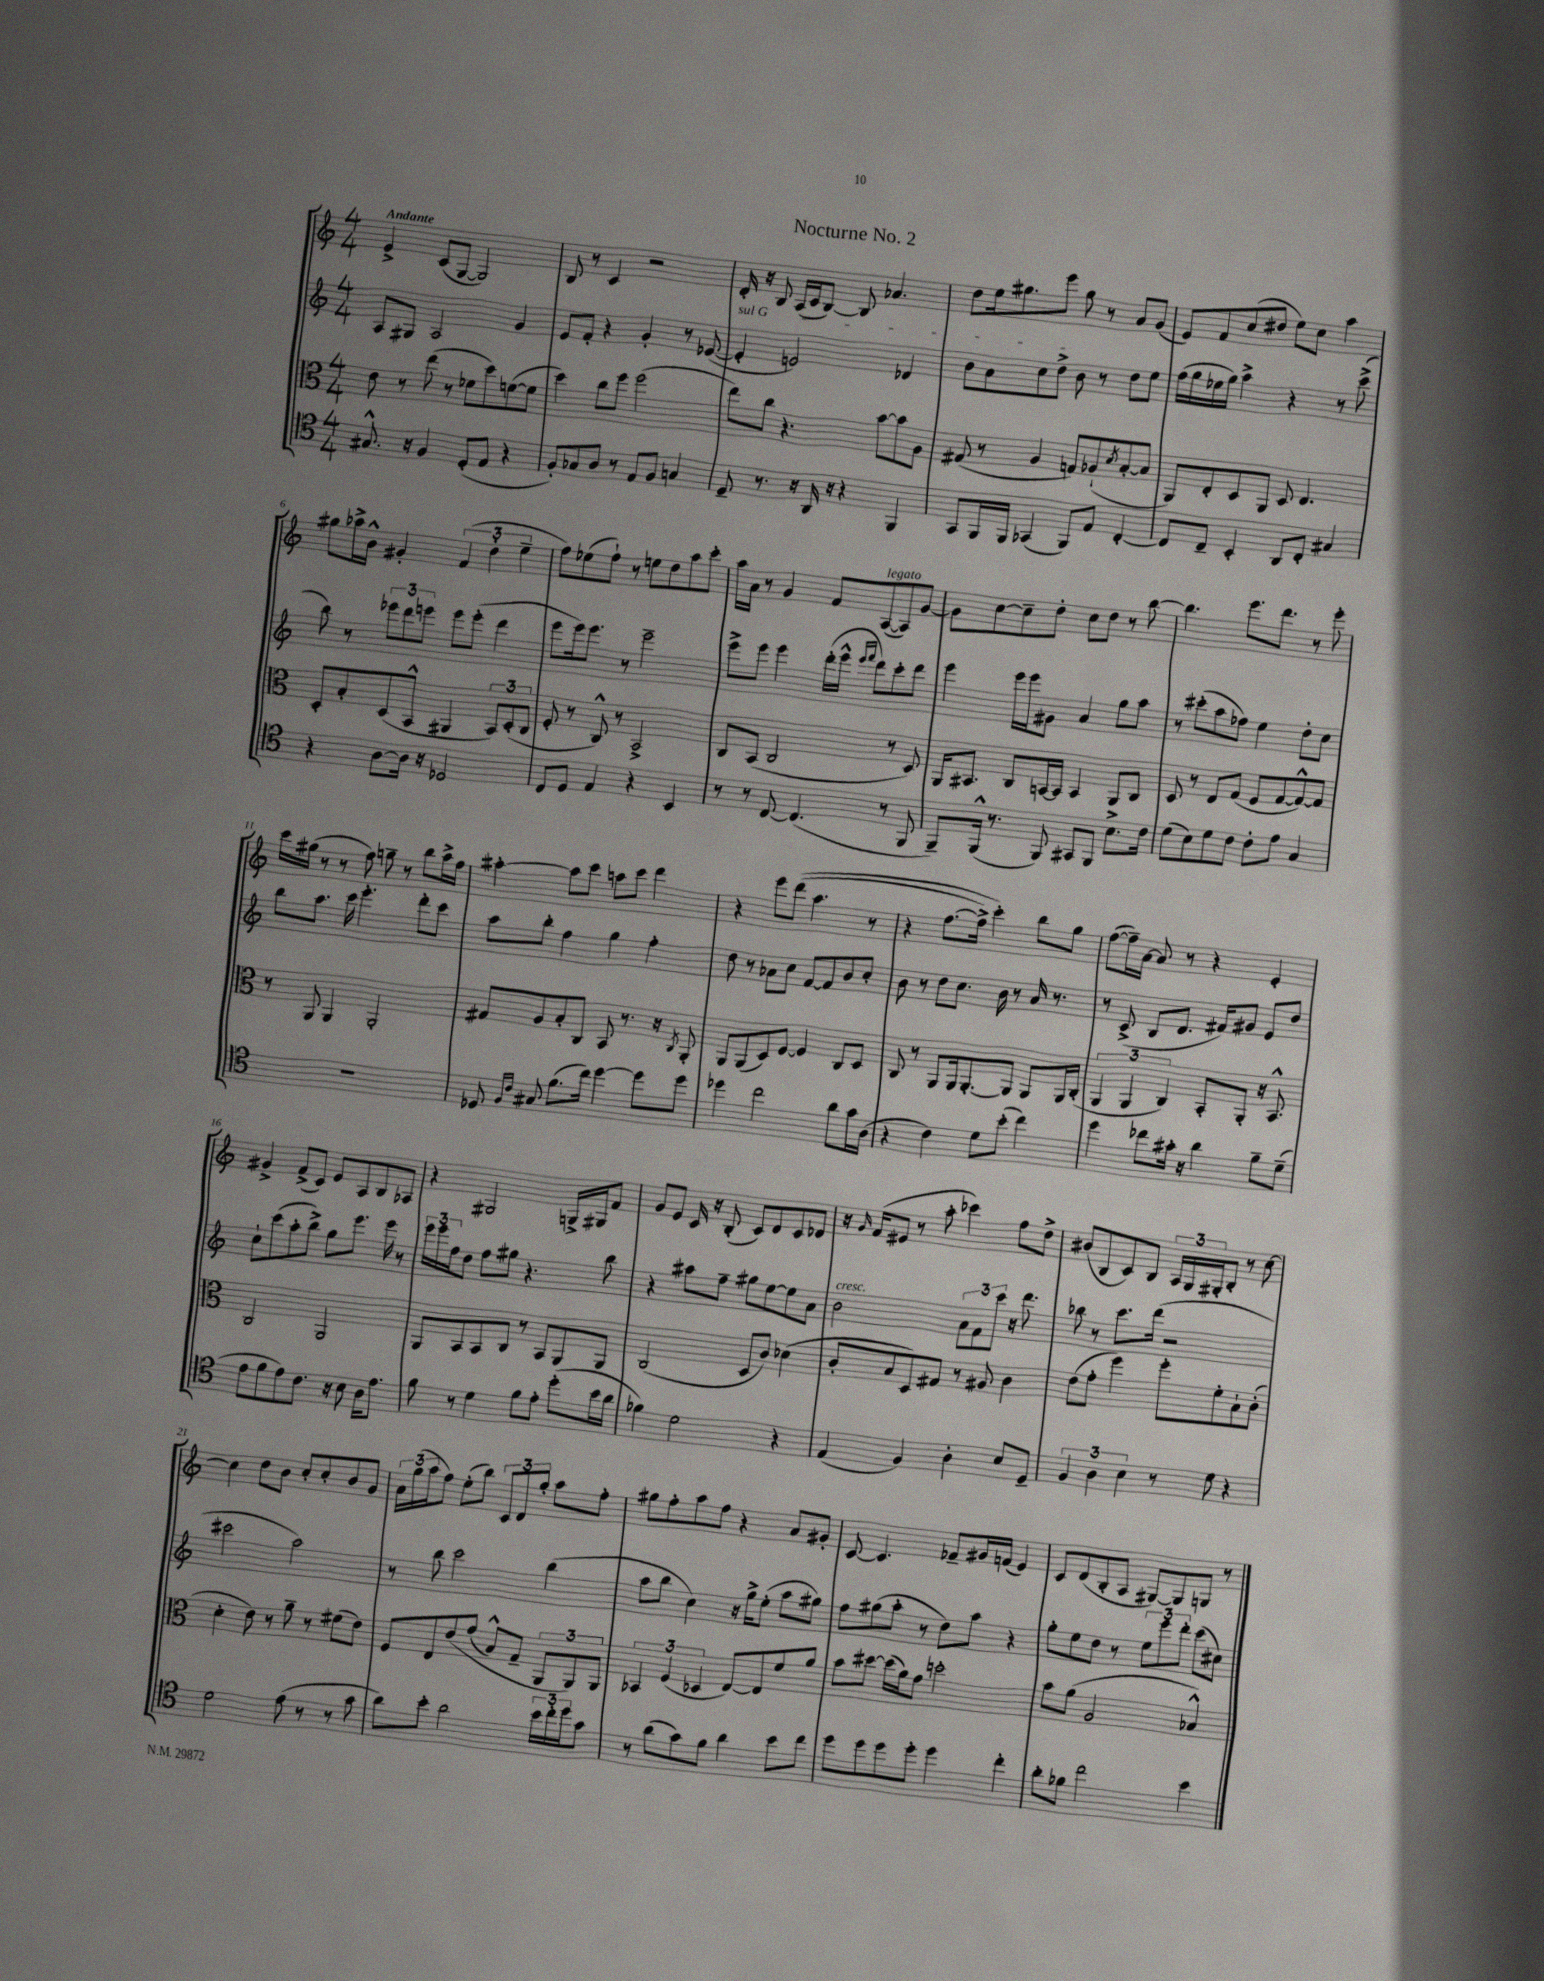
\header { title = "Nocturne No. 2" }
<<
\new StaffGroup <<
\new Staff = "s0" {
    \clef treble \key c \major \numericTimeSignature \time 4/4 \tempo "Andante"
    e'4-> c'8( g8~ g2) |
    b8 r8 c'4 r2 |
    d'16-. r16 b8 a16( c'16 b8~) b8 aes'4. |
    d''8 e''16 gis''8. e'''8 gis''8 r8 a'8 g'8( |
    e'8) f'8 c''8( dis''8 e''8) c''8 a''4 |
    gis''8 aes''16-> b'16-^ gis'4-. \tuplet 3/2 { f'4( d''4-. e''4-- } |
    f''8) ees''8( f''8-!) r8 e''8 d''8 a''8 c'''8-. |
    a''16 a'16 r8 g'4 f'8 a8~^\markup { \italic "legato" }( a8) g'8~ |
    g'8 c''8~ c''8-- d''8-. c''8 d''8 r8 b''8~ |
    b''4. e'''8. d'''8. r8 e'''8-. |
    c'''16 gis''16( r8 r8 f''8) g''8-- r8 b''8 a''16-> f''16 |
    ais''4~-. ais''8 c'''8 a''8 c'''8 d'''4 |
    r4 e'''8 d'''8(\( a''4. r8 |
    r4 f''8.~ f''16->) c'''4-.\) b''8 g''8 |
    f''8~( f''16--) a'16~ a'8 r8 r4 e'4-. |
    gis'4-> f'8->( c'8) e'8 a8 b8 aes8 |
    r4 gis2 g16-> gis16 f'8 |
    g'8 e'8 c'16 r16 b8-.( c'8) d'8 c'8 des'8 |
    r16 \grace { g'16 } f'16( eis'8 r8 a''8-. ces'''4) f''8 d''8-> |
    bis'8( b8 c'8) b8 \tuplet 3/2 { a16 g16 gis16-. } b8-. r8 c''8~ |
    c''4 d''8 b'8 c''8-. c''8-. b'8 g'8 |
    \tuplet 3/2 { a'16 g''16( a''16 } f''8) e''8-.( b''8) \tuplet 3/2 { c'8 d'8 g''8-. } a''8 f''8-. |
    gis''8 f''8-. a''8 f''8 r4 a'8 gis'8-. |
    c'8~ c'4. fes'8-- gis'16 f'16( e'4) |
    c'8 d'8( b8-. a8 gis8~) gis8 g8 r8 \bar "|." |
}
\new Staff = "s1" {
    \clef treble \key c \major \numericTimeSignature \time 4/4
    a8 gis8 a2 g'4 |
    e'8 f'8-. r4 g'4-. r8 ees'8~( |
    \once \override TextSpanner.bound-details.left.text = \markup { \italic "sul G" } ees'4-.\startTextSpan e'2) des'4 |
    b'8 a'8 c''8 d''8-> b'8\stopTextSpan r8 d''8 e''8 |
    f''16( g''16 ees''16 g''16) a''4-> r4 r8 c'''8->( |
    b''8) r8 \tuplet 3/2 { ees'''8 d'''8 e'''8 } e'''8 e'''8-.( d'''4 |
    e'''8 e'''16) e'''8. r8 e'''2-- |
    e'''8-> e'''8 e'''4 d'''16-.( e'''16-^ \grace { e'''16 f'''16 } d'''8) c'''8-. d'''8 |
    e'''4 e'''16 e'''16 gis'8 a'4 g''8 a''8 |
    r8 cis'''8-.( a''8 fes''8) e''4 d''8-. c''8 |
    b''8 a''8. c'''16 e'''4.-. d'''8-. c'''8 |
    a''8 b''8-. f''4 g''4 f''4-. |
    d''8 r8 aes'8 c''8 f'8~ f'8 b'8 c''8-. |
    b'8 r8 d''8 c''8. b'16 r8 a'16 r8. |
    r8 c'8->( b8 d'8. fis'16) gis'8 e'8 d''8 |
    c''8-! c'''8( a''8-. b''8->) g''8 e'''8. e'''16 r8 |
    \tuplet 3/2 { e'''16 e'''16 f''16 } d''8 f''8 gis''8 r4. b''8 |
    r4 ais''8 f''8-- gis''8 e''8~ e''8 a'8 |
    b'2^\markup { \italic "cresc." } \tuplet 3/2 { a'8 f'8 c'''8 } r16 d'''8. |
    bes''8 r8 c'''8. d'''16( r2 |
    cis'''2 a''2) |
    r8 b''8 c'''2 b''4( |
    a''8 b''8 c''4) r16 g''16-> e''8-.( a''8 gis''8) |
    f''8 gis''8( a''8-. r8 d''8) a''8 r4 |
    g''8-. e''8 d''8 r8 \tuplet 3/2 { e''8 e'''8 d'''8-. } c'''8( cis''8) \bar "|." |
}
\new Staff = "s2" {
    \clef alto \key c \major \numericTimeSignature \time 4/4
    e'8 r8 e''8( r8 fes'8 d''8) f'8~( f'8 |
    d''4) c''8 f''8 f''2( |
    e''8) c''8 r4. b'8~ b'8 a8 |
    gis8( r8 a4 g8) aes8-!( \acciaccatura { d'8 } b8~-. b8 |
    a,8) e8-. d8 a,8 d8 e4. |
    d8-. b8-. d8( b,8-^ ais,4 \tuplet 3/2 { b,8) d8-.( c8 } |
    f8-. r8 c8-^) r8 b,2-> |
    c8 b,8( c2 r8 d8) |
    a,16 bis,8. c8 b,16~ b,16 b,4 a,8 c8 |
    d8 r8 e8 g8( f8 g8~ g8~-^) g8 |
    r8 a,8 a,4 a,2-. |
    gis8 a8 b8-. c8 b,8 r8. r16 \acciaccatura { c8 } a,8-. |
    a,8 a,8( d8) f8~ f4 c8 d8 |
    c8 r8 a,8 a,16 a,8.~-. a,8 a,8 a,16 c16-.( |
    \tuplet 3/2 { a,4 a,4 c4) } b,8-. a,8-. r16 b,8.-^ |
    c2 a,2 |
    a,8 b,8 b,8 c8 r8 b,8 a,8 a,8 |
    c2( d8 c'8) des'4( |
    c'8-. b8 d8) gis8 r8 ais8 c'4 |
    e'8( g'8-. f''4) f''8-. f'8-. b8-! c'8-.( |
    d'4-. e'8) r8 a'8-- r8 fis'8( e'8) |
    f8 e8 e'8\( g'8( b8-^) g8-- \tuplet 3/2 { a,8 a,8\) a,8 } |
    \tuplet 3/2 { bes,4 f4( des4 } e8~) e8 f'8 a'8 |
    b'8 dis''8~ dis''16( a'16) g'8 d''2-. |
    b'8 a'8( a2 bes4-^) \bar "|." |
}
\new Staff = "s3" {
    \clef tenor \key c \major \numericTimeSignature \time 4/4
    gis8.-^ r16 f4 d8-.( e8 r4 |
    f8-.) ges8 a8 r8 e8 f8 g4 |
    d8-- r8. r16 a,16 r16 r4 f,4 |
    g,8 f,16 f,16 ges,4( f,8) e8 c4~-. |
    c8 c8-- b,4-. a,8 c8-. gis4 |
    r4 a8~ a16 r16 des2 |
    c8 d8 e4 r4 b,4 |
    r8 r8 c8~ c4.( r8 f,8 |
    f,8--) f,16-^( r8. f,8) gis,8 f,8 b8.-> c'16 |
    d'8( b8) d'8 c'8 c'8-. e'8 g4 |
    R1 |
    des8 \grace { f16 c'16 } gis8 f'8.( c''16) d''4~ d''8 d''8 |
    des''4 c''2 a'8 g'16 a16( |
    r4 c'4) d'8 b'8-.( c''4) |
    d''4 ces''8 gis'16-. r16 a'4 f'8-- d'8--( |
    e'8 f'8 e'8) c'8. r16 b8 a16 e'8. |
    f'8 r8 d'4 f'8 e'8-. d''8-.( b'16 a'16 |
    fes'4) d'2 r4 |
    e4( f4) a4-. b8 d8-- |
    \tuplet 3/2 { f4 a4 b4 } r8 d'8 r4 |
    d'2 e'8( r8 r8 g'8 |
    a'8) b'8-. a'2 \tuplet 3/2 { b'16 c''16-. d''16 } g'8 |
    r8 a'8( g'8) f'8 a'4 b'8 c''8 |
    d''8 d''8 d''8 d''8-. d''4 c''4-. |
    a'8-. fes'8 c''2 b'4 \bar "|." |
}
>>
>>
